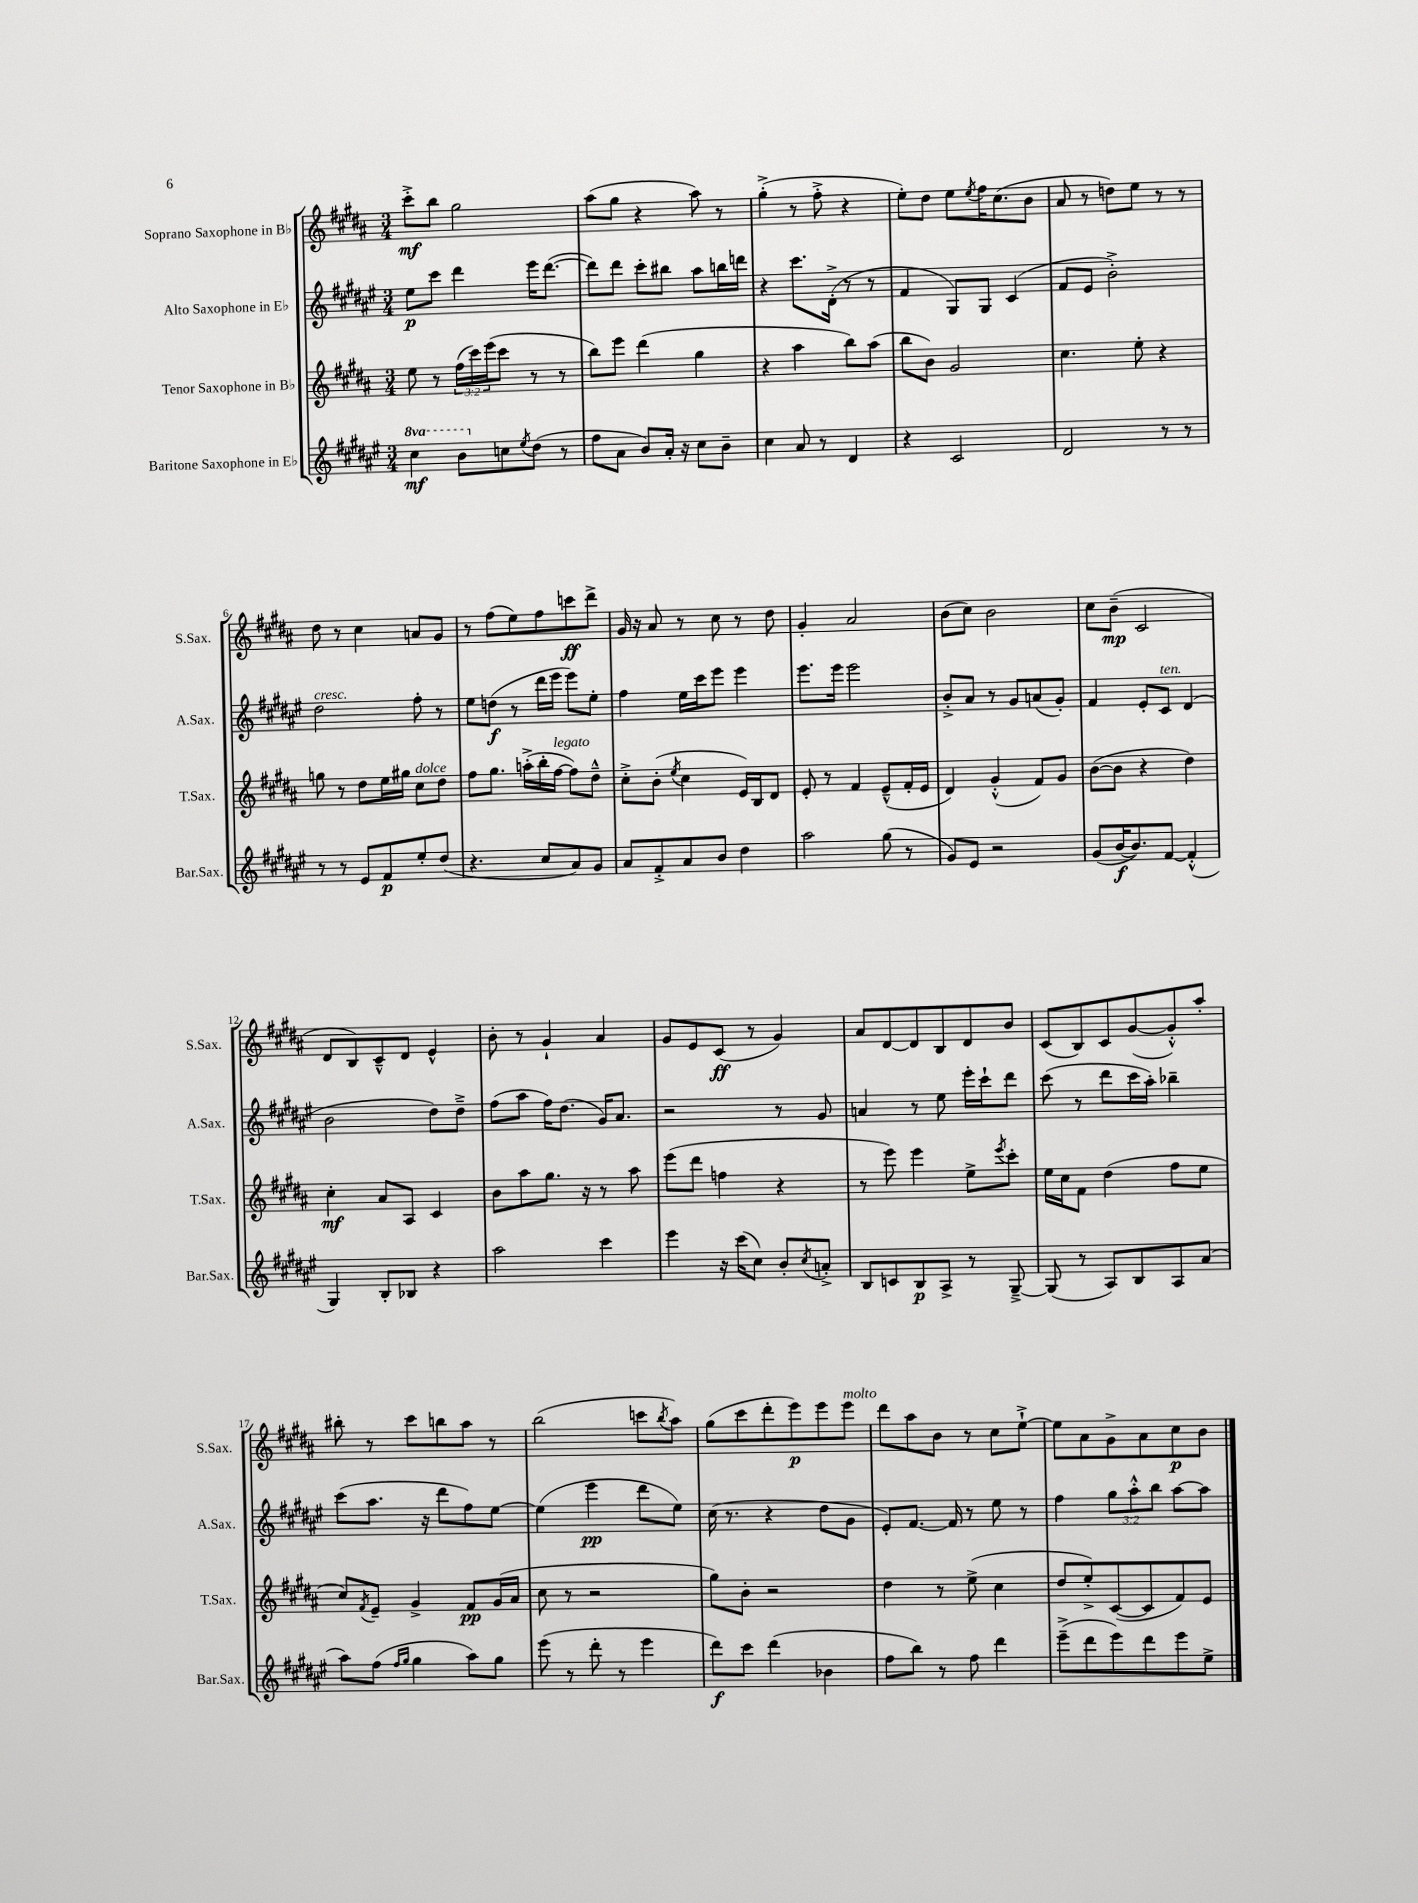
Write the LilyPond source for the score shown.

<<
\new StaffGroup <<
\new Staff = "s0" \with { instrumentName = "Soprano Saxophone in Bb" shortInstrumentName = "S.Sax." } {
    \clef treble \key b \major \numericTimeSignature \time 3/4
    cis'''8-.->\mf b''8 gis''2 |
    ais''8( gis''8 r4 ais''8) r8 |
    gis''4-.->( r8 fis''8-.-> r4 |
    e''8-.) dis''8 e''8 \acciaccatura { e''8 } fis''16 cis''8.( b'8 |
    ais'8 r8 d''8) e''8 r8 r8 |
    dis''8 r8 cis''4 a'8 gis'8 |
    r8 fis''8( e''8) fis''8 c'''8\ff dis'''8-> |
    gis'16 r16 ais'8 r8 cis''8 r8 dis''8 |
    gis'4-. ais'2 |
    b'8( cis''8) b'2 |
    cis''8 b'8--\mp( cis'2 |
    dis'8 b8) cis'8---^ dis'8 e'4-^ |
    b'8-. r8 gis'4-! ais'4 |
    gis'8 e'8 cis'8\ff( r8 gis'4) |
    ais'8 dis'8~ dis'8 b8 dis'8 b'8 |
    cis'8( b8) cis'8 gis'8~( gis'8-.-^) ais''8-. |
    bis''8-. r8 cis'''8 b''8 ais''8 r8 |
    b''2( c'''8 \acciaccatura { b''8 } ais''8) |
    gis''8( cis'''8 dis'''8-. e'''8\p) e'''8 e'''8^\markup { \italic "molto" } |
    dis'''8 ais''8 b'8 r8 cis''8 e''8~-!-> |
    e''8 ais'8 gis'8-> ais'8 cis''8\p b'8 \bar "|." |
}
\new Staff = "s1" \with { instrumentName = "Alto Saxophone in Eb" shortInstrumentName = "A.Sax." } {
    \clef treble \key fis \major \numericTimeSignature \time 3/4 \override Staff.TupletNumber.text = #tuplet-number::calc-fraction-text
    eis''8\p cis'''8 dis'''4 eis'''16 dis'''8.~( |
    dis'''8) dis'''8 cis'''8-. bis''8 ais''8 b''16 d'''16 |
    r4 cis'''8. dis'16-.->( r8 r8 |
    fis'4 gis8) gis8 cis'4( |
    fis'8 eis'8 b'2-.->) |
    dis''2^\markup { \italic "cresc." } fis''8-. r8 |
    eis''8 d''8\f( r8 dis'''16 eis'''16 eis'''8) eis''8-. |
    fis''4 eis''16 cis'''16 eis'''8 eis'''4 |
    eis'''8. eis'''16 eis'''2 |
    b'8-.-> ais'8 r8 gis'8 a'8( gis'8-.) |
    fis'4 eis'8-. cis'8^\markup { \italic "ten." } dis'4( |
    b'2 dis''8) dis''8---> |
    fis''8( ais''8 fis''16) dis''8.( gis'16) ais'8. |
    r2 r8 gis'8 |
    a'4 r8 eis''8 eis'''16-. cis'''16-! dis'''8 |
    cis'''8( r8 dis'''8 cis'''16 ais''16-.) bes''4-- |
    cis'''8( ais''8. r16 dis'''8 fis''8) eis''8~ |
    eis''4( eis'''4\pp dis'''8 eis''8) |
    cis''16( r8. r4 dis''8 gis'8 |
    eis'8-.) fis'8.~ fis'16 r8 eis''8 r8 |
    fis''4 \tuplet 3/2 { gis''8 ais''8-.-^ b''8 } ais''8~ ais''8 \bar "|." |
}
\new Staff = "s2" \with { instrumentName = "Tenor Saxophone in Bb" shortInstrumentName = "T.Sax." } {
    \clef treble \key b \major \numericTimeSignature \time 3/4 \override Staff.TupletNumber.text = #tuplet-number::calc-fraction-text
    e''8 r8 \tuplet 3/2 { fis''16( cis'''16) e'''16( } cis'''8 r8 r8 |
    b''8) e'''8 dis'''4( gis''4 |
    r4 ais''4 b''8) ais''8( |
    b''8 b'8) gis'2 |
    cis''4. e''8-. r4 |
    g''8 r8 dis''8 e''16 gis''16 cis''8^\markup { \italic "dolce" } dis''8 |
    fis''8 gis''8. a''16-.->( b''16-. fis''16~^\markup { \italic "legato" } fis''8) dis''8---^ |
    cis''8-.-> b'8-.( \acciaccatura { e''8 } cis''4 e'16) b16 dis'8 |
    e'8-. r8 fis'4 e'8---^( fis'16-. e'16 |
    dis'4) gis'4-.-^( fis'8) gis'8 |
    b'8~( b'8 r4 dis''4) |
    cis''4-.\mf ais'8 ais8 cis'4 |
    b'8 ais''8 gis''8. r16 r8 ais''8 |
    e'''8( dis'''8 f''4 r4 |
    r8 e'''8) e'''4 e''8-> \acciaccatura { e'''8 } cis'''8-. |
    e''16 cis''16 fis'8 dis''4( fis''8 e''8 |
    cis''8) \acciaccatura { fis'8 } e'8-- gis'4-> fis'8\pp gis'16( ais'16 |
    cis''8 r8 r2 |
    gis''8) b'8-. r2 |
    dis''4 r8 e''8->( cis''4 |
    dis''8 e''8-.->) cis'8~( cis'8 fis'8) e'8 \bar "|." |
}
\new Staff = "s3" \with { instrumentName = "Baritone Saxophone in Eb" shortInstrumentName = "Bar.Sax." } {
    \clef treble \key fis \major \numericTimeSignature \time 3/4 \set Staff.ottavationMarkups = #ottavation-simple-ordinals
    \ottava #1 cis'''4\mf b''8 \ottava #0 c''8 \acciaccatura { eis''8 } dis''8( r8 |
    fis''8 ais'8 b'8) ais'16-. r16 cis''8 b'8-- |
    cis''4 ais'8 r8 dis'4 |
    r4 cis'2 |
    dis'2 r8 r8 |
    r8 r8 eis'8 fis'8\p eis''8-. dis''8( |
    r4. cis''8 ais'8) gis'8 |
    ais'8 fis'8-.-> ais'8 b'8 dis''4 |
    ais''2 gis''8( r8 |
    gis'8) eis'8 r2 |
    gis'8( b'16~\f b'8.) fis'8~ fis'4-.-^( |
    gis4) b8-. bes8 r4 |
    ais''2 cis'''4 |
    eis'''4 r16 cis'''16( cis''8) b'8-. \acciaccatura { cis''8 } a'8-.-> |
    b8 c'8 b8\p ais8-> r8 gis8~---> |
    gis8( r8 ais8) b8 ais8 ais'8( |
    ais''8) fis''8( \grace { fis''16 gis''16 } gis''4 ais''8) gis''8 |
    eis'''8( r8 dis'''8-. r8 eis'''4 |
    dis'''8\f) cis'''8 dis'''4( bes'4 |
    fis''8 b''8) r8 fis''8 dis'''4 |
    eis'''8--->( dis'''8 eis'''8) dis'''8 eis'''8 eis''8-> \bar "|." |
}
>>
>>
